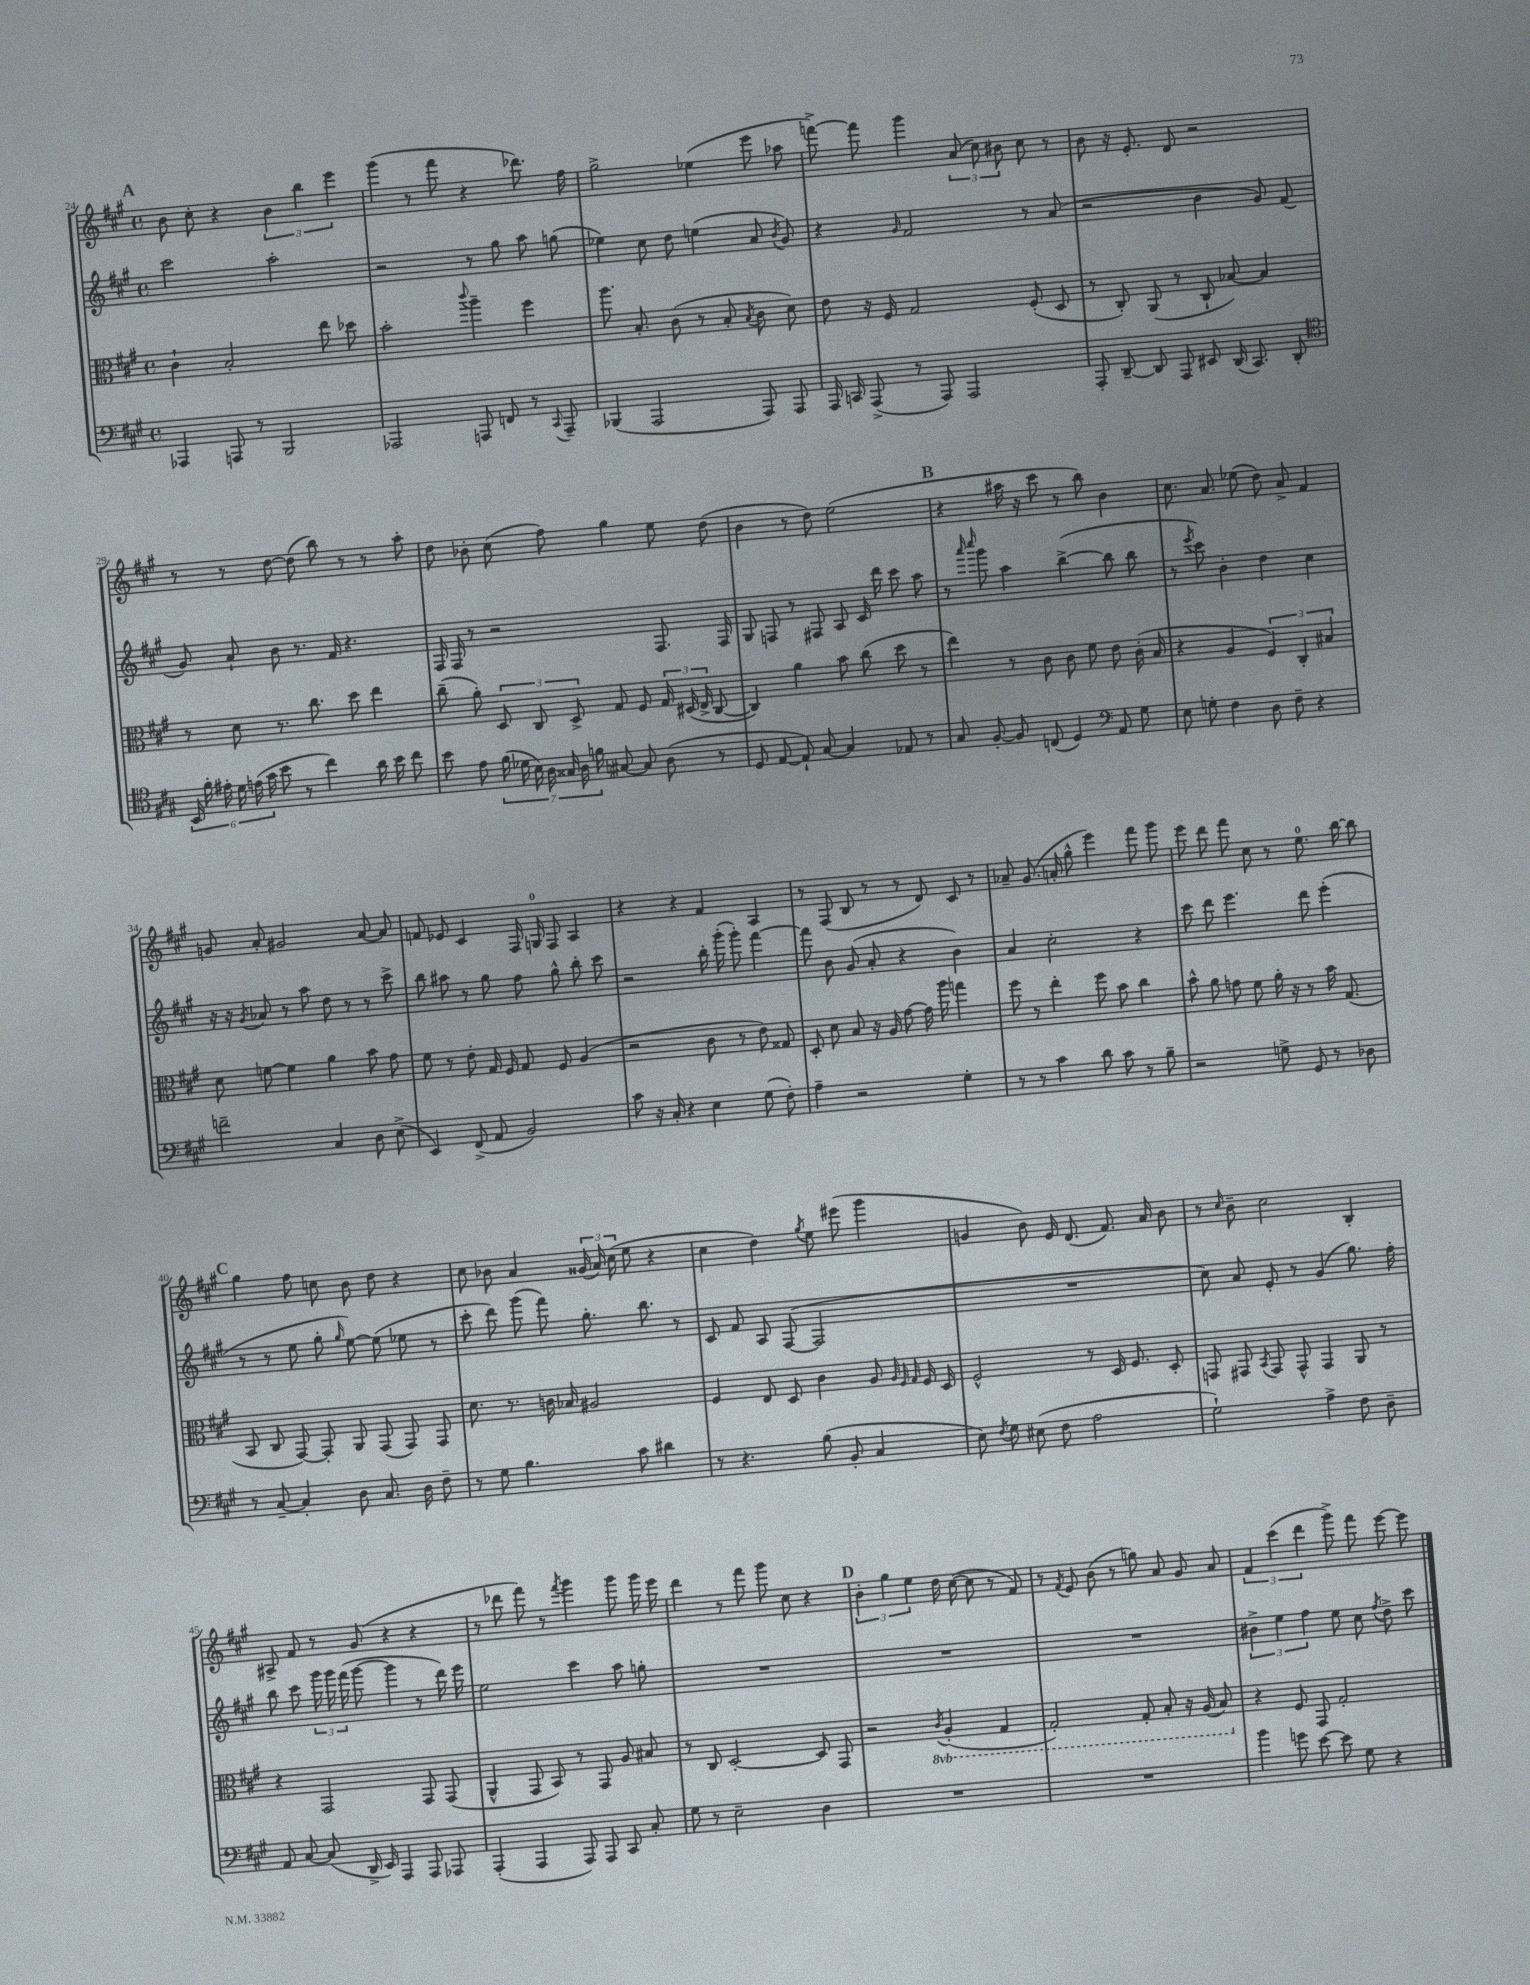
<<
\new StaffGroup <<
\new Staff = "s0" {
    \clef treble \key a \major \defaultTimeSignature \time 4/4
    \autoBeamOff \mark \markup { \bold "A" } b'8 cis''8-. r4 \tuplet 3/2 { b'4 b''4 e'''4 } |
    gis'''4( r8 fis'''8 r4 des'''8.) fis''16 |
    gis''2-> ees''4( e'''8 aes''8 |
    f'''8~->) f'''8 gis'''4 \tuplet 3/2 { a'8( cis''8) bis'8 } cis''8 r8 |
    b'8 r16 e'8.-. d'8 r2 |
    r8 r8 d''8~ d''8( b''8) r8 r8 a''8-. |
    d''8 bes'8-. cis''8( fis''8) gis''4 e''8 d''8( |
    b'4 r8 d''8) e''2( |
    \mark \markup { \bold "B" } r4 ais''16 r16 cis'''8 r8 b''8) b'4 |
    cis''8. a'8. ees''8( d''8) a'8-> fis'4 |
    g'8 a'8-. gis'2 a'8~ a'8 |
    f'8 ees'8 cis'4 fis16 g16-0 fis8 a4 |
    r4 r4 fis'4 a4 |
    r8 fis8( b8 r8 r8 d'8) cis'8 r8 |
    aes'8-- gis'8.( a'16-. gis''8-^ e'''4) fis'''8 gis'''8 |
    e'''8 d'''8 fis'''8 cis''8 r8 e''8.-0 b''16~ b''8 |
    \mark \markup { \bold "C" } gis''4 fis''8 c''8 b'8 d''8 r4 |
    cis''8 bes'8 a'4 \tuplet 3/2 { gisis'16( a'16) cis''16( } e''8 r4 |
    cis''4 d''4) \acciaccatura { gis''8 } e''8 eis'''8( gis'''4 |
    g'4 b'8) e'16 d'8.( fis'8.) a'16 b'8 |
    r8 \grace { cis''16 } b'8-- cis''2 b4-. |
    ais8-> fis'8 r8 gis'8( r4 r4 |
    r8 des'''8 fis'''8) r8 \acciaccatura { fis'''8 } gis'''4 gis'''8 gis'''16 e'''16 |
    d'''4 r8 fis'''8 gis'''8 cis''8 r4 |
    \mark \markup { \bold "D" } \tuplet 3/2 { b'4-. gis''4 e''4 } d''16 cis''16~( cis''8 r8 fis'8) |
    r8 \acciaccatura { fis'8 } e'8 b'8( r8 g''8) a'8 gis'8 a'8 |
    \tuplet 3/2 { fis'4 cis'''4( d'''4 } gis'''8->) fis'''8 e'''8~ e'''8 \bar "|." |
}
\new Staff = "s1" {
    \clef treble \key a \major \defaultTimeSignature \time 4/4
    \autoBeamOff \mark \markup { \bold "A" } cis'''2 a''2-. |
    r2 r8 gis''8 a''8 g''8( |
    ees''4) cis''8 d''8 e''4( a'8 \acciaccatura { b'8 } gis'8) |
    r4 \grace { gis'16 } fis'2 r8 a'8( |
    r2 b'4 gis'8) fis'8( |
    gis'8) a'8-! b'8 r8. fis'16 r4. |
    fis16 fis16 r8 r2 fis8. fis16 |
    gis8 f8 r8 fis8 a8 cis'16 d'''16 cis'''8 a''8 |
    \mark \markup { \bold "B" } r8 \grace { a'''16 cis''''16 } gis'''8 a''4 b''4~->( b''8 b''8 |
    r8 \acciaccatura { e'''8 } cis'''8) b'4-. d''4 cis''4 |
    r16 r16 \acciaccatura { gis'8 } aes'8 r8 a''8 d''8 r8 r8 cis'''8-> |
    b''8 ais''8 r8 gis''8 fis''8 gis''8-^ b''8-. cis'''8 |
    r2 b''16-. gis'''16-.( gis'''8-.) fis'''4~ |
    fis'''8 b'8 gis'8( a'8-. r4 b'4) |
    a'4 cis''2-. r4 |
    cis'''8 d'''8 e'''4. d'''8 e'''4-.( |
    \mark \markup { \bold "C" } r8 r8 e''8 gis''8-. \grace { gis''16 } e''8~) e''8( ees''8 r8 |
    cis'''8-. d'''8) gis'''8( fis'''8) gis''8.-. b''8. r8 |
    cis'8 fis'8 a8 fis8~( fis2 |
    R1 |
    cis''8) a'8 e'8-. r8 gis'4( gis''8.) fis''16-. |
    b''8 cis'''8 \tuplet 3/2 { gis'''16 gis'''16 fis'''16( } gis'''8~ gis'''4 r8 d'''16) e'''16 |
    e''2 cis'''4 a''8 g''8-. |
    R1 |
    \mark \markup { \bold "D" } R1 |
    R1 |
    \tuplet 3/2 { bis'4-> e''4 fis''4 } e''8 cis''8 \acciaccatura { fis''8 } d''8-> cis'''8 \bar "|." |
}
\new Staff = "s2" {
    \clef alto \key a \major \defaultTimeSignature \time 4/4 \set Staff.ottavationMarkups = #ottavation-simple-ordinals
    \autoBeamOff \mark \markup { \bold "A" } cis'4-! b2-. e''8 des''8 |
    b'2-. \appoggiatura { cis'''8 } a''4-- fis''4 |
    a''8. b8.-. cis'8( r8 b8-. \acciaccatura { b8 } cis'8 d'8) |
    e'8 r16 fis16 gis2 fis8-.( d8 |
    r8 cis8-.) a,8( r8 cis8-! bes8~) bes4 |
    r8 d'8 r8. cis''8. d''8 e''4 |
    cis''8--( a'8-.) \tuplet 3/2 { d8 cis8 d8-> } gis8 fis8 \tuplet 3/2 { gis16 dis16( e16-> } cis8~ |
    cis4) a'4 b'8 cis''8( d''8 r8 |
    \mark \markup { \bold "B" } e''4) r8 cis'8 cis'8 fis'8 e'8 cis'16-.( b16 |
    r4 a4 \tuplet 3/2 { fis4) cis4-. bis4 } |
    d'8 f'8~ f'4 a'4 b'8 gis'8 |
    fis'8 r8 e'8-. gis16 fis16 gis8 fis8 a4( |
    r2 cis'8 r8 e'8) gisis8 |
    d8-. d'8 b8 r16 a16 gis'8~ gis'16 a''16 g''4 |
    fis''8 r8 e''4-. fis''8 b'8 cis''4 |
    b'8-^ a'8 g'8 fis'8 a'16-. r16 r8 b'16 gis8.( |
    \mark \markup { \bold "C" } b,8 cis8 gis,8~) gis,8-. a,8 gis,8( gis,8) gis,8 |
    d'8. r8. c'16 bes16 ais2 |
    fis4 e8 d8 cis'4 a8 \grace { a32 fis32 gis32 } fis16 d16 |
    fis2-^ r8 d16 fis8. d8-. |
    g,8 gis,8 \acciaccatura { b,8 } gis,8 gis,8-^ gis,4 a,8 r8 |
    r4 gis,2 gis,8 gis,8( |
    a,4-^ gis,8 b,8) r8 gis,8 a8 bis8 |
    r8 cis8 d2~-. d8 gis,8 |
    \mark \markup { \bold "D" } r2 \ottava #-1 \acciaccatura { cis8 } a,4-.( gis,4 |
    gis,2-.) gis,8-. b,8-. r16 a,16( b,8) \ottava #0 |
    r4 fis8 gis,8 gis2-. \bar "|." |
}
\new Staff = "s3" {
    \clef bass \key a \major \defaultTimeSignature \time 4/4
    \autoBeamOff \mark \markup { \bold "A" } aes,,4 a,,8 r8 b,,2 |
    aes,,2 a,,8 f,8 r8 \appoggiatura { cis,8 } a,,8-- |
    bes,,4( a,,2 a,,8) a,,8 |
    a,,16 c,16 a,,8->( r8 a,,8) a,,2 |
    a,,8-. d,8~-- d,8 a,,8 eis,8 d,16( cis,8.) d,8-. |
    \clef tenor \tuplet 6/4 { b,16 fis'16-. eis'16-. d'16 e'16( gis'16 } b'8 r8 cis''4) a'16 b'16 cis''8 |
    b'8 e'8 \tuplet 7/4 { fis'16( des'16 b16) a16 gisis16 a16 f'16 } gis8~ gis8 a8( r8 |
    d8 e8~ e8-!) gis8~ gis4 ees8 r8 |
    \mark \markup { \bold "B" } gis8 fis8~-. fis8 c8( d4) \clef bass a,8 gis8 |
    e8 g8-. fis4 d8 fis8-- r4 |
    f'2-- cis4 d8 e8->( |
    e,4) fis,8->( a,8 b,2) |
    cis'8 r16 cis16-. r4 e4 gis8( fis8-.) |
    a4-- r2 gis4-. |
    r8 r8 cis'4 d'8 cis'8 r8 b8-- |
    r2 g8-> gis,8 r8 des8 |
    \mark \markup { \bold "C" } r8 cis8~-- cis4-. d8 cis8. d16 fis8-- |
    r8 gis8 b4. cis'8 dis'4 |
    r8 r4. b8( b,8-. cis4 |
    e8) \acciaccatura { fis8 } gis8 eis8( fis8 a2 |
    gis2-!) a4-> fis8 d8-- |
    a,8 cis8~ cis8( d,16-> e,16) a,,4 a,,8 aes,,8 |
    a,,4-.( a,,4 a,,8) a,,8 cis,8 cis8-. |
    gis8 r8 e2-- d4 |
    \mark \markup { \bold "D" } R1 |
    R1 |
    b'4 g'8 e'8~ e'8 gis8 r4 \bar "|." |
}
>>
>>
\layout { \context { \Score currentBarNumber = #24 } }
